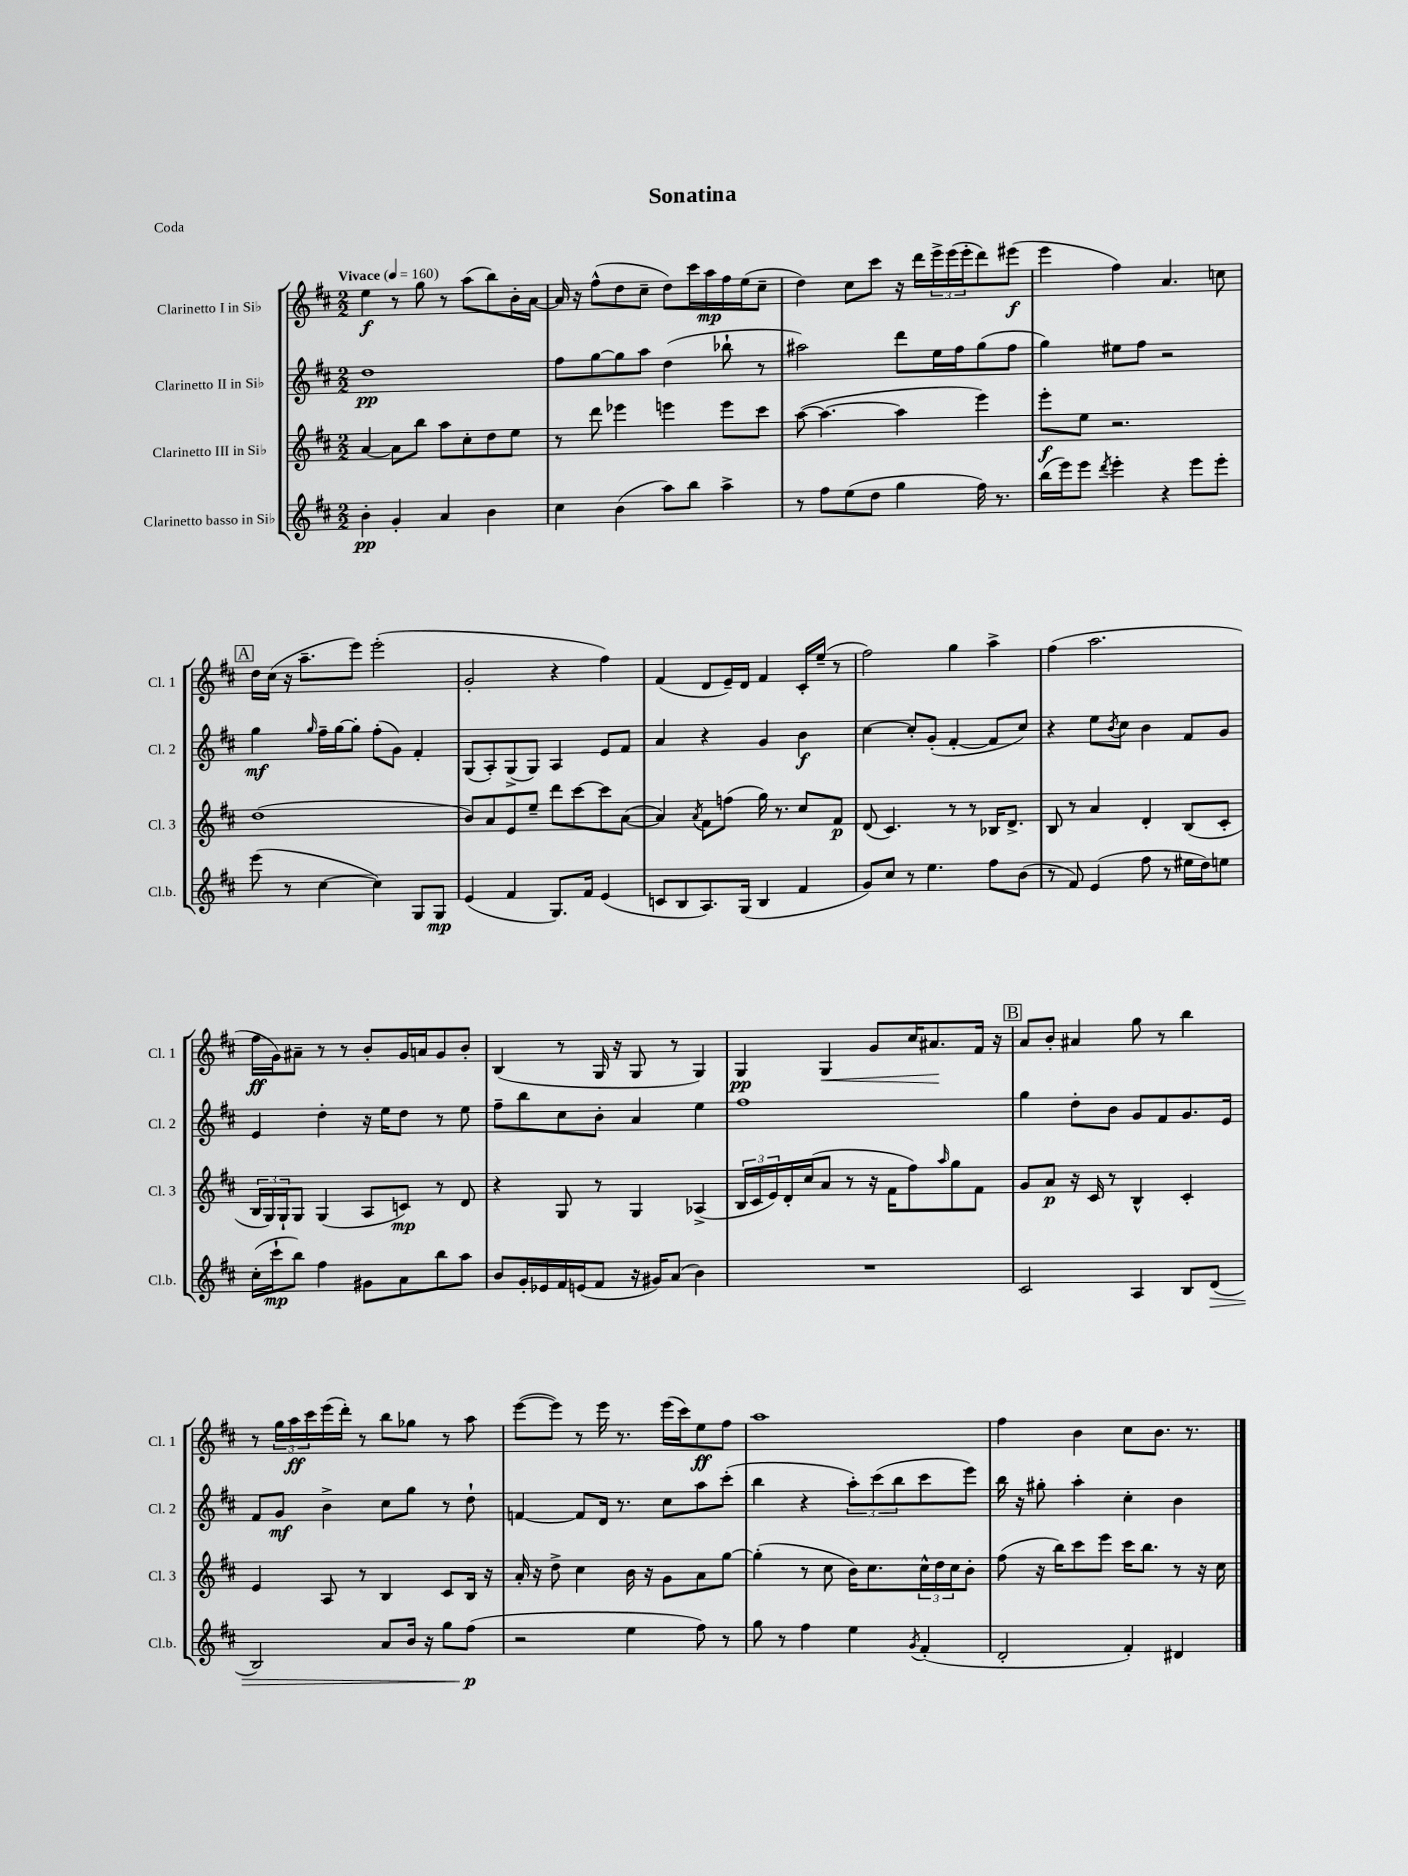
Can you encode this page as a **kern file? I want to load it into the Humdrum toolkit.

**kern	**kern	**kern	**kern
*staff4	*staff3	*staff2	*staff1
*clefG2	*clefG2	*clefG2	*clefG2
*k[f#c#]	*k[f#c#]	*k[f#c#]	*k[f#c#]
*M2/2	*M2/2	*M2/2	*M2/2
*MM160	*MM160	*MM160	*MM160
4b'\	[4a/	1dd	4ee\
4g'/	8a\]L	.	8r
.	8bb\J	.	8gg\
4a/	8aa\L	.	8r
.	8cc#'\	.	(8aa\L
4b\	8dd\	.	8bb\)
.	8ee\J	.	16b'\L
.	.	.	[16a\JJ
=	=	=	=
4cc#\	8r	8ff#\L	16a/]
.	.	.	16r
.	8ddd\	[8gg\	(8ff#^^\L
(4b\	4eee-\	8gg\]	8dd\
.	.	8aa\J	8cc#~\J
8aa\L)	4eee\	(4dd\	8dd\L)
8bb\J	.	.	16ccc#\L
.	.	.	16aa\
4aa^\	8eee\L	8bb-`\	16ff#\
.	.	.	(16ee\J
.	8ccc#\J	8r	8cc#~\J
=	=	=	=
8r	([8aa\	2aa#\)	4dd\)
8ff#\L	4.aa\_	.	.
(8ee\	.	.	8cc#\L
8dd\J	.	.	8ccc#\J
4gg\	4aa\]	8ddd\L	16r
.	.	.	16ddd\LL
.	.	16ee\L	24eee^\
.	.	.	(24eee\
.	.	16ff#\J	.
.	.	.	24eee'\J
16ff#\)	4eee\)	(8gg\	8ddd\)
8.r	.	.	.
.	.	8ff#\J	(8eee#\J
=	=	=	=
(16bb\LL	8eee'\L	4gg\)	4eee\
16eee\J)	.	.	.
8eee\J	8ee\J	.	.
8qddd/	.	.	.
4eee'\	2.r	8ee#\L	4ff#\)
.	.	8ff#\J	.
4r	.	2r	4.a/
8eee\L	.	.	.
8eee'\J	.	.	8cc\
=	=	=	=
(8eee\	(1dd	4gg\	16dd\LL
.	.	.	(16cc#\JJ
8r	.	.	16r
.	.	.	8.aa~\L
.	.	16qqgg/	.
[4cc#\	.	16ff#~\LL	.
.	.	[16gg\J	.
.	.	8gg'\]J	8eee\J)
4cc#\])	.	(8ff#'\L	(2eee'\
.	.	8g\J)	.
8G/L	.	4f#'/	.
8G/J	.	.	.
=	=	=	=
(4e/	8b/L)	(8G/L	2g'/
.	8a/	8A'/)	.
4f#/	8e/	(8G^/	.
.	8ee~/J	8G/J)	.
8.G/L)	8ddd\L	4A/	4r
.	[8ccc#\	.	.
16f#/Jk	.	.	.
(4e/	8ccc#\]	8e/L	4ff#\)
.	([8a\J	8f#/J	.
=	=	=	=
8c/L	4a/])	4a/	(4f#/
8B/	.	.	.
.	8qa/	.	.
8.A/)	8f#\L	4r	8d/L
.	(8ff\J	.	16e~/L)
(16G/Jk	.	.	16d/JJ
4B/	16gg\)	4g/	4f#/
.	8.r	.	.
4f#/	8cc#/L	4b\	16c#'/LL
.	.	.	(16ee~/JJ
.	8f#/J	.	8r
=	=	=	=
8g/L)	(8d/	[4cc#\	2ff#\)
8cc#/J	4.c#/)	.	.
8r	.	8cc#'/]L	.
4.ee\	.	(8g'/J	.
.	8r	[4f#'/	4gg\
.	8r	.	.
8ff#\L	16B-/LK	8f#/]L	4aa^\
.	8.d^/J	.	.
(8b\J	.	8cc#/J)	.
=	=	=	=
8r	8B/	4r	(4ff#\
8f#/)	8r	.	.
(4e/	4a/	8ee\L	2.aa\
.	.	8qb/	.
.	.	8cc#\J	.
8ff#\	4d'/	4b\	.
8r	.	.	.
16ee#\LL	(8B/L	8f#/L	.
16dd\J)	.	.	.
8ee\J	8c#'/J	8g/J	.
=	=	=	=
(16cc#'\LL	24B/LL	4e/	16ff#\LL
.	24G/)	.	.
16ccc#`\J	.	.	16g\J)
.	24G`/J	.	.
8bb\J)	8G/J	.	8a#~\J
4ff#\	(4G/	4dd'\	8r
.	.	.	8r
8g#\L	8A/L	16r	8b'/L
.	.	16ee\LK	.
8a\	8c/J)	8dd\J	16g/L
.	.	.	16a/J
8bb\	8r	8r	8g/
8aa\J	8d/	8ee\	8b'/J
=	=	=	=
8b/L	4r	8ff#~\L	(4B/
16g'/L	.	8bb\	.
16e-/	.	.	.
16f#/	8G/	8cc#\	8r
(16e/J	.	.	.
8f#/J	8r	8b'\J	16G/
.	.	.	16r
16r	4G/	4a/	8G/
16g#/LK)	.	.	.
(8a/J	.	.	8r
4b\)	(4A-^/	4ee\	4G/)
=	=	=	=
1r	24B/LL	1ff#	4G/
.	24c#/	.	.
.	24e/)	.	.
.	16d'/	.	.
.	(16cc#/J	.	.
.	8a/J	.	4G/
.	8r	.	.
.	16r	.	8g/L
.	16f#\LK	.	.
.	8ff#\)	.	16cc#/K
.	.	.	8.a#/
.	16qqaa/	.	.
.	8gg\	.	.
.	8f#\J	.	16f#/Jk
.	.	.	16r
=	=	=	=
2c#/	8g/L	4gg\	8a/L
.	8a/J	.	8b'/J
.	16r	8dd'\L	4a#/
.	16c#/	.	.
.	8r	8b\J	.
4A/	4B^^/	8g/L	8gg\
.	.	8f#/	8r
8B/L	4c#'/	8.g/	4bb\
(8d/J	.	.	.
.	.	16e/Jk	.
=	=	=	=
2B/)	4e/	8f#/L	8r
.	.	8g/J	24gg\LL
.	.	.	24aa\
.	.	.	24ccc#\
.	8A/	4b^\	(16eee\
.	.	.	16ddd'\JJ)
.	8r	.	8r
8a/L	4B/	8cc#\L	8bb\L
16b/Jk	.	8gg\J	8gg-\J
16r	.	.	.
8gg\L	8c#/L	8r	8r
(8ff#\J	16B/Jk	8dd`\	8aa\
.	16r	.	.
=	=	=	=
2r	16a'/	[4f/	([8eee\L
.	16r	.	.
.	8dd^\	.	8eee\]J)
.	4cc#\	8f/]L	8r
.	.	16d/Jk	16eee\
.	.	8.r	8.r
4ee\	16b\	.	.
.	16r	.	.
.	8g\L	8cc#\L	(16eee\LL
.	.	.	16ccc#\J)
8ff#\)	8a\	8aa\	8ee\
8r	[8gg\J	(8ccc#'\J	8ff#\J
=	=	=	=
8gg\	(4gg'\]	4bb\	1aa
8r	.	.	.
4ff#\	8r	4r	.
.	8cc#\	.	.
4ee\	16b\LK)	12aa'\L)	.
.	8.cc#\	.	.
.	.	(12ccc#\	.
.	.	12bb\	.
8qg/	.	.	.
(4f#'/	24cc#^^\L	8ccc#\	.
.	24dd\	.	.
.	24cc#\J	.	.
.	8b'\J	8eee\J)	.
=	=	=	=
2d'/	(8ff#\	16bb\	4ff#\
.	.	16r	.
.	16r	8gg#'\	.
.	16bb\LK)	.	.
.	8ccc#\	4aa'\	4b\
.	8eee\J	.	.
4f#'/)	16ccc#\LK	4cc#'\	8cc#\L
.	8.bb\J	.	.
.	.	.	8.b\J
4d#/	8r	4b\	.
.	.	.	8.r
.	16r	.	.
.	16cc#\	.	.
==	==	==	==
*-	*-	*-	*-
